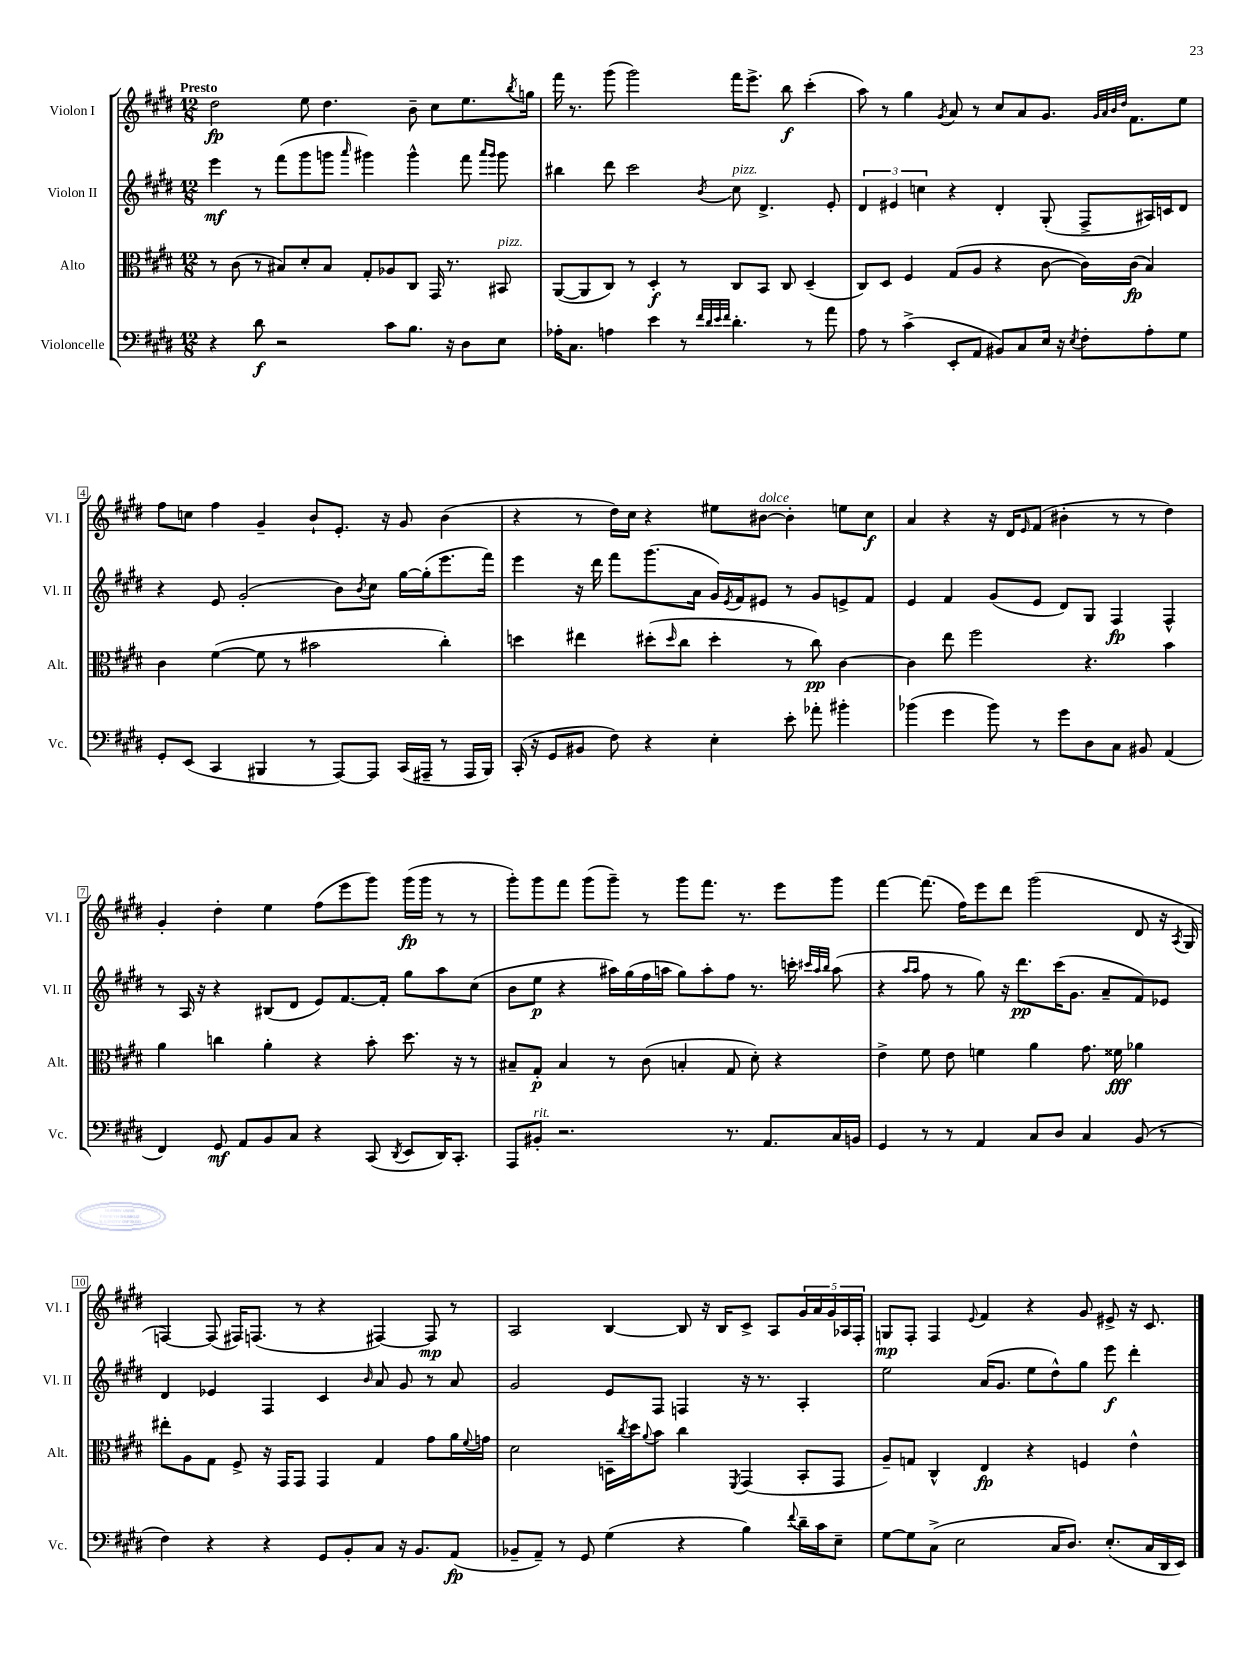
<<
\new StaffGroup <<
\new Staff = "s0" \with { instrumentName = "Violon I" shortInstrumentName = "Vl. I" } {
    \clef treble \key e \major \numericTimeSignature \time 12/8 \tempo "Presto"
    dis''2\fp e''8 dis''4. b'8-- cis''8 e''8. \acciaccatura { b''8 } g''16 |
    fis'''16 r8. gis'''8( gis'''2) fis'''16 e'''8.-> b''8\f cis'''4-.( |
    a''8) r8 gis''4 \acciaccatura { gis'8 } a'8 r8 cis''8 a'8 gis'8. \grace { gis'32 a'32 b'32 dis''32 } fis'8. e''8 |
    fis''8 c''8 fis''4 gis'4-- b'8-! e'8.-. r16 gis'8 b'4( |
    r4 r8 dis''16) cis''16 r4 eis''8 bis'8~^\markup { \italic "dolce" } bis'4-. e''8 cis''8\f |
    a'4 r4 r16 dis'16 \grace { e'16 } fis'8( bis'4-. r8 r8 dis''4) |
    gis'4-. dis''4-. e''4 fis''8( e'''8 gis'''8) gis'''16\fp( gis'''16 r8 r8 |
    gis'''8-.) gis'''8 fis'''8 gis'''8( gis'''8--) r8 gis'''8 fis'''8. r8. e'''8 gis'''8 |
    fis'''4~ fis'''8.( fis''16) e'''8 dis'''8 gis'''2( dis'8 r16 \acciaccatura { a8 } gis16 |
    f4~) f8( fis16) f8.( r8 r4 fis4~) fis8\mp r8 |
    a2 b4~ b8 r16 b16 cis'8-> a8 \tuplet 5/4 { gis'16 a'16 gis'16 aes16 fis16-. } |
    g8\mp fis8-. fis4 \appoggiatura { e'8 } fis'4 r4 gis'8 eis'8-> r16 cis'8. \bar "|." |
}
\new Staff = "s1" \with { instrumentName = "Violon II" shortInstrumentName = "Vl. II" } {
    \clef treble \key e \major \numericTimeSignature \time 12/8
    e'''4\mf r8 fis'''8( gis'''8 g'''8 \grace { a'''16 } gis'''4) gis'''4-^ fis'''8 \grace { a'''16 gis'''16 } gis'''8 |
    bis''4 dis'''8 cis'''2 \acciaccatura { b'8 } cis''8^\markup { \italic "pizz." } dis'4.-> e'8-. |
    \tuplet 3/2 { dis'4 eis'4 c''4 } r4 dis'4-. gis8-.( fis8-> ais16) c'16 dis'8 |
    r4 e'8 gis'2-.( b'8) \acciaccatura { b'8 } cis''8 gis''16~ gis''16-.( e'''8. fis'''16) |
    e'''4 r16 dis'''16 fis'''8 gis'''8.( a'16 gis'16) \acciaccatura { e'8 } fis'16 eis'8 r8 gis'8 e'8-> fis'8 |
    e'4 fis'4 gis'8( e'8 dis'8) gis8 fis4\fp fis4-^ |
    r8 a16 r16 r4 bis8( dis'8 e'8) fis'8.~ fis'16-. gis''8 a''8 cis''8( |
    b'8 e''8\p r4 ais''16) gis''16( fis''16 a''16 gis''8) a''8-. fis''8 r8. c'''16-. \grace { cis'''32 a''32 b''32 } a''8( |
    r4 \grace { a''16 a''16 } fis''8 r8 gis''8) r16 dis'''8.\pp cis'''16( gis'8. a'8-- fis'8) ees'8 |
    dis'4 ees'4 fis4 cis'4 \grace { b'16 } a'8 gis'8 r8 a'8 |
    gis'2 e'8 fis8 f4 r16 r8. a4-. |
    e''2 a'16( gis'8. e''8 dis''8-^) gis''8 e'''8\f dis'''4-. \bar "|." |
}
\new Staff = "s2" \with { instrumentName = "Alto" shortInstrumentName = "Alt." } {
    \clef alto \key e \major \numericTimeSignature \time 12/8
    r8 cis'8( r8 bis8) dis'8-. bis8 gis8-. aes8 cis8 gis,16 r8. bis,8^\markup { \italic "pizz." } |
    a,8~( a,8 cis8) r8 dis4-.\f r8 cis8 b,8 cis8 dis4--( |
    cis8) dis8 fis4 gis8( a8 r4 cis'8~ cis'16) cis'16\fp( b4) |
    cis'4 fis'4~( fis'8 r8 bis'2 cis''4-.) |
    d''4 eis''4 dis''8-.( \grace { dis''16 } cis''8 dis''4-. r8 cis''8\pp) cis'4~ |
    cis'4 e''8 fis''2 r4. b'4 |
    a'4 c''4 a'4-. r4 b'8-. dis''8. r16 r8 |
    bis8-- gis8-.\p bis4 r8 cis'8( b4-. gis8 dis'8-.) r4 |
    e'4-> fis'8 e'8 f'4 a'4 gis'8. fisis'16\fff aes'4 |
    eis''8-. a8 gis8 fis8-> r16 gis,16 gis,8 gis,4 gis4 gis'8 a'16 \appoggiatura { fis'8 } g'16 |
    dis'2 d16-- \acciaccatura { cis''8 } dis''16 \appoggiatura { a'8 } b'8 cis''4 \acciaccatura { fis,8 } gis,4( b,8-. gis,8 |
    a8--) g8 cis4-^ e4\fp r4 f4 e'4-^ \bar "|." |
}
\new Staff = "s3" \with { instrumentName = "Violoncelle" shortInstrumentName = "Vc." } {
    \clef bass \key e \major \numericTimeSignature \time 12/8
    r4 dis'8\f r2 cis'8 b8. r16 dis8 e8 |
    aes16-. cis8. a4 e'4 r8 \grace { fis'32 dis'32 e'32 fis'32 } dis'4.-. r8 a'8 |
    a8 r8 cis'4->( e,8-. a,8 bis,8) cis8 e16 r16 \acciaccatura { e8 } fis8-. a8-. gis8 |
    gis,8-. e,8( cis,4 bis,,4 r8 a,,8~) a,,8 cis,16( ais,,16-- r8 ais,,16 bis,,16) |
    cis,16-.( r16 gis,8 bis,8 fis8) r4 e4-. e'8-. aes'8-. bis'4-. |
    bes'4( gis'4 bes'8) r8 gis'8 dis8 cis8 bis,8 a,4( |
    fis,4) gis,8\mf a,8 b,8 cis8 r4 cis,8( \acciaccatura { dis,8 } e,8 dis,16) cis,8.-. |
    a,,8 bis,8-.^\markup { \italic "rit." } r2. r8. a,8. cis16 b,16 |
    gis,4 r8 r8 a,4 cis8 dis8 cis4 b,8( r8 |
    fis4) r4 r4 gis,8 b,8-. cis8 r16 b,8. a,8\fp( |
    bes,8-- a,8--) r8 gis,8 gis4( r4 b4) \appoggiatura { fis'8 } dis'16-- cis'16 e8-- |
    gis8~ gis8 cis8->( e2 cis16 dis8.) e8.-.( cis16 dis,16 e,16) \bar "|." |
}
>>
>>
\layout { \context { \Score \override BarNumber.stencil = #(make-stencil-boxer 0.1 0.3 ly:text-interface::print) } }
